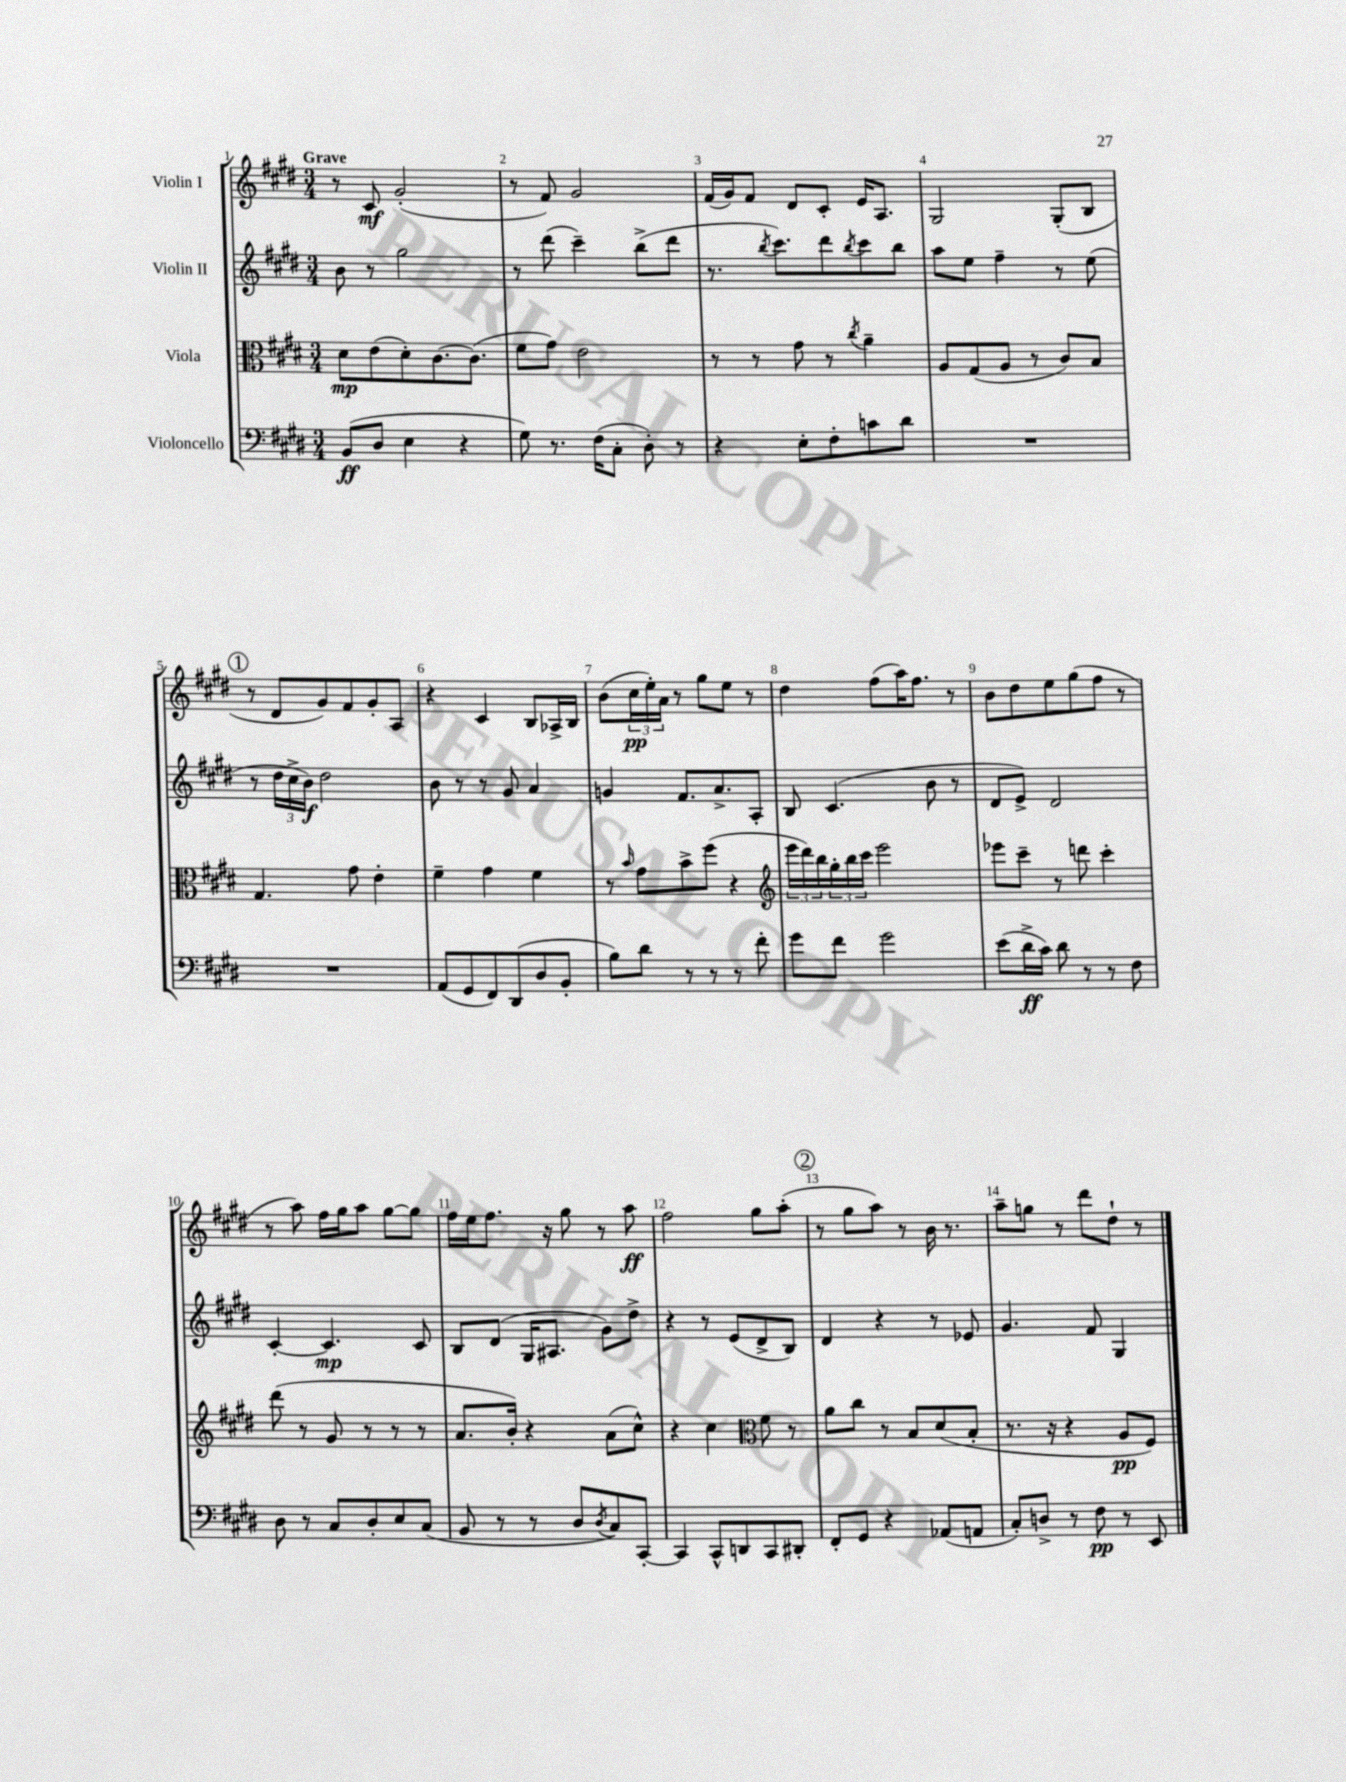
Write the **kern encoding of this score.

**kern	**dynam	**kern	**dynam	**kern	**dynam	**kern	**dynam
*part4	*part4	*part3	*part3	*part2	*part2	*part1	*part1
*staff4	*staff4	*staff3	*staff3	*staff2	*staff2	*staff1	*staff1
*I"Violoncello	*	*I"Viola	*	*I"Violin II	*	*I"Violin I	*
*clefF4	*	*clefC3	*	*clefG2	*	*clefG2	*
*k[f#c#g#d#]	*	*k[f#c#g#d#]	*	*k[f#c#g#d#]	*	*k[f#c#g#d#]	*
*M3/4	*	*M3/4	*	*M3/4	*	*M3/4	*
=1	=1	=1	=1	=1	=1	=1	=1
!	!	!	!	!	!	!LO:TX:a:B:t=Grave	!
(8BB/L	ff	8d#\L	mp	8b\	.	8r	.
8D#/J	.	(8e\	.	8r	.	8c#/	mf
4E\	.	8d#'\)	.	2gg#\	.	(2g#'/	.
.	.	[8.c#\	.	.	.	.	.
4r	.	.	.	.	.	.	.
.	.	(8.c#\J]	.	.	.	.	.
=2	=2	=2	=2	=2	=2	=2	=2
8G#\)	.	8f#\L	.	8r	.	8r	.
8.r	.	8g#\J)	.	(8ddd#\	.	8f#/)	.
.	.	2e\	.	4ccc#~\)	.	2g#/	.
(16F#\KL	.	.	.	.	.	.	.
8C#'\J	.	.	.	.	.	.	.
8D#'\)	.	.	.	(8bb^\L	.	.	.
8r	.	.	.	8ddd#\J	.	.	.
=3	=3	=3	=3	=3	=3	=3	=3
4r	.	8r	.	8.r	.	(16f#/LL	.
.	.	.	.	.	.	16g#/J)	.
.	.	8r	.	.	.	8f#/J	.
.	.	.	.	8qbb/	.	.	.
.	.	.	.	8.ccc#\L)	.	.	.
8E'\L	.	8g#\	.	.	.	8d#/L	.
8F#'\	.	8r	.	8ddd#\	.	8c#'/J	.
.	.	8qcc#/	.	8qbb/	.	.	.
8cn\	.	4a~\	.	8ccc#\	.	16e/KL	.
.	.	.	.	.	.	8.A/J	.
8d#\J	.	.	.	8bb\J	.	.	.
=4	=4	=4	=4	=4	=4	=4	=4
2.r	.	8A/L	.	8aa\L	.	2G#/	.
.	.	(8G#/	.	8ee\J	.	.	.
.	.	8A/J	.	4ff#~\	.	.	.
.	.	8r	.	.	.	.	.
.	.	8c#/L)	.	8r	.	(8G#'/L	.
.	.	8B/J	.	(8ee\	.	8B/J	.
!!LO:LB:g=z
!!LO:REH:place=s1:t=1
=5	=5	=5	=5	=5	=5	=5	=5
2.r	.	4.G#/	.	8r	.	8r	.
.	.	.	.	24dd#\LL	.	8d#/L	.
.	.	.	.	24cc#^\	.	.	.
.	.	.	.	24b\JJ)	f	.	.
.	.	.	.	2dd#\	.	8g#/)	.
.	.	8g#\	.	.	.	8f#/	.
.	.	4e'\	.	.	.	8g#'/	.
.	.	.	.	.	.	8A/J	.
=6	=6	=6	=6	=6	=6	=6	=6
(8AA/L	.	4f#~\	.	8b\	.	4r	.
8GG#/	.	.	.	8r	.	.	.
8FF#/)	.	4g#\	.	8r	.	4c#/	.
(8DD#/	.	.	.	8g#/	.	.	.
8D#/	.	4f#\	.	4a/	.	8B/L	.
8BB'/J	.	.	.	.	.	16A-X^/L	.
.	.	.	.	.	.	16B/JJ	.
=7	=7	=7	=7	=7	=7	=7	=7
8B\L)	.	8r	.	4gn/	.	(8b\L	.
.	.	16qqb/	.	.	.	.	.
8d#\J	.	8g#\L	.	.	.	24cc#\L	pp
.	.	.	.	.	.	24ee'\)	.
.	.	.	.	.	.	24a\JJ	.
8r	.	8b^\	.	8.f#/L	.	8r	.
8r	.	(8ff#\J	.	.	.	8gg#\L	.
.	.	.	.	8.a^/	.	.	.
8r	.	4r	.	.	.	8ee\J	.
8f#'\	.	.	.	8A'/J	.	8r	.
=8	=8	=8	=8	=8	=8	=8	=8
*	*	*clefG2	*	*	*	*	*
8g#\L	.	24eee\LL	.	8B/	.	4dd#\	.
.	.	24ddd#\)	.	.	.	.	.
.	.	24bb\	.	.	.	.	.
8f#\J	.	24gg#'\	.	(4.c#/	.	.	.
.	.	24bb\	.	.	.	.	.
.	.	24ccc#\JJ	.	.	.	.	.
2g#\	.	2eee\	.	.	.	(8ff#\L	.
.	.	.	.	.	.	16aa\K)	.
.	.	.	.	.	.	8.ff#\J	.
.	.	.	.	8b\	.	.	.
.	.	.	.	8r	.	8r	.
=9	=9	=9	=9	=9	=9	=9	=9
(8e\L	.	8eee-X\L	.	8d#/L	.	8b\L	.
16d#^\L	ff	8ccc#~\J	.	8e^/J)	.	8dd#\	.
16c#\JJ)	.	.	.	.	.	.	.
8d#\	.	8r	.	2d#/	.	8ee\	.
8r	.	8dddn\	.	.	.	(8gg#\	.
8r	.	4ccc#'\	.	.	.	8ff#\J	.
8F#\	.	.	.	.	.	8r	.
!!LO:LB:g=z
=10	=10	=10	=10	=10	=10	=10	=10
8D#\	.	(8ddd#\	.	[4c#'/	.	8r	.
8r	.	8r	.	.	.	8aa\)	.
8C#/L	.	8g#/	.	4.c#/]	mp	16ff#\LL	.
.	.	.	.	.	.	16gg#\J	.
8D#'/	.	8r	.	.	.	8aa\J	.
8E/	.	8r	.	.	.	[8gg#\L	.
(8C#/J	.	8r	.	8c#/	.	8gg#\J]	.
=11	=11	=11	=11	=11	=11	=11	=11
8BB/	.	8.a/L	.	8B/L	.	16ff#\LL	.
.	.	.	.	.	.	16ee\J	.
8r	.	.	.	(8d#/J	.	8.ff#\J	.
.	.	16b'/Jk)	.	.	.	.	.
8r	.	4r	.	16G#/KL	.	.	.
.	.	.	.	8.A#X/J	.	16r	.
8D#/L	.	.	.	.	.	8gg#\	.
8qD#/	.	.	.	.	.	.	.
8C#/)	.	(8a\L	.	8g#\L)	.	8r	.
[8CC#'/J	.	8cc#^^\J)	.	8dd#^\J	.	8aa\	ff
=12	=12	=12	=12	=12	=12	=12	=12
4CC#/]	.	4r	.	4r	.	2ff#\	.
8CC#^^/L	.	4cc#\	.	8r	.	.	.
8DDn/	.	.	.	(8e/L	.	.	.
*	*	*clefC3	*	*	*	*	*
8CC#/	.	8f#\	.	8d#^/	.	8gg#\L	.
8DD#X'/J	.	8r	.	8B/J)	.	(8aa'\J	.
!!LO:REH:place=s1:t=2
=13	=13	=13	=13	=13	=13	=13	=13
8FF#'/L	.	8a\L	.	4d#/	.	8r	.
8GG#/J	.	8cc#\J	.	.	.	8gg#\L	.
4r	.	8r	.	4r	.	8aa\J)	.
.	.	8B/L	.	.	.	8r	.
(8AA-X/L	.	(8d#/	.	8r	.	16b\	.
.	.	.	.	.	.	8.r	.
8AAn/J	.	8B'/J	.	8e-X/	.	.	.
=14	=14	=14	=14	=14	=14	=14	=14
8C#'/L)	.	8.r	.	4.g#/	.	8aa~\L	.
8Dn^/J	.	.	.	.	.	8ggn\J	.
.	.	16r	.	.	.	.	.
8r	.	4r	.	.	.	8r	.
8F#\	pp	.	.	8f#/	.	8ddd#\L	.
8r	.	8A/L	pp	4G#/	.	8dd#`\J	.
8EE/	.	8F#/J)	.	.	.	8r	.
==	==	==	==	==	==	==	==
*-	*-	*-	*-	*-	*-	*-	*-
